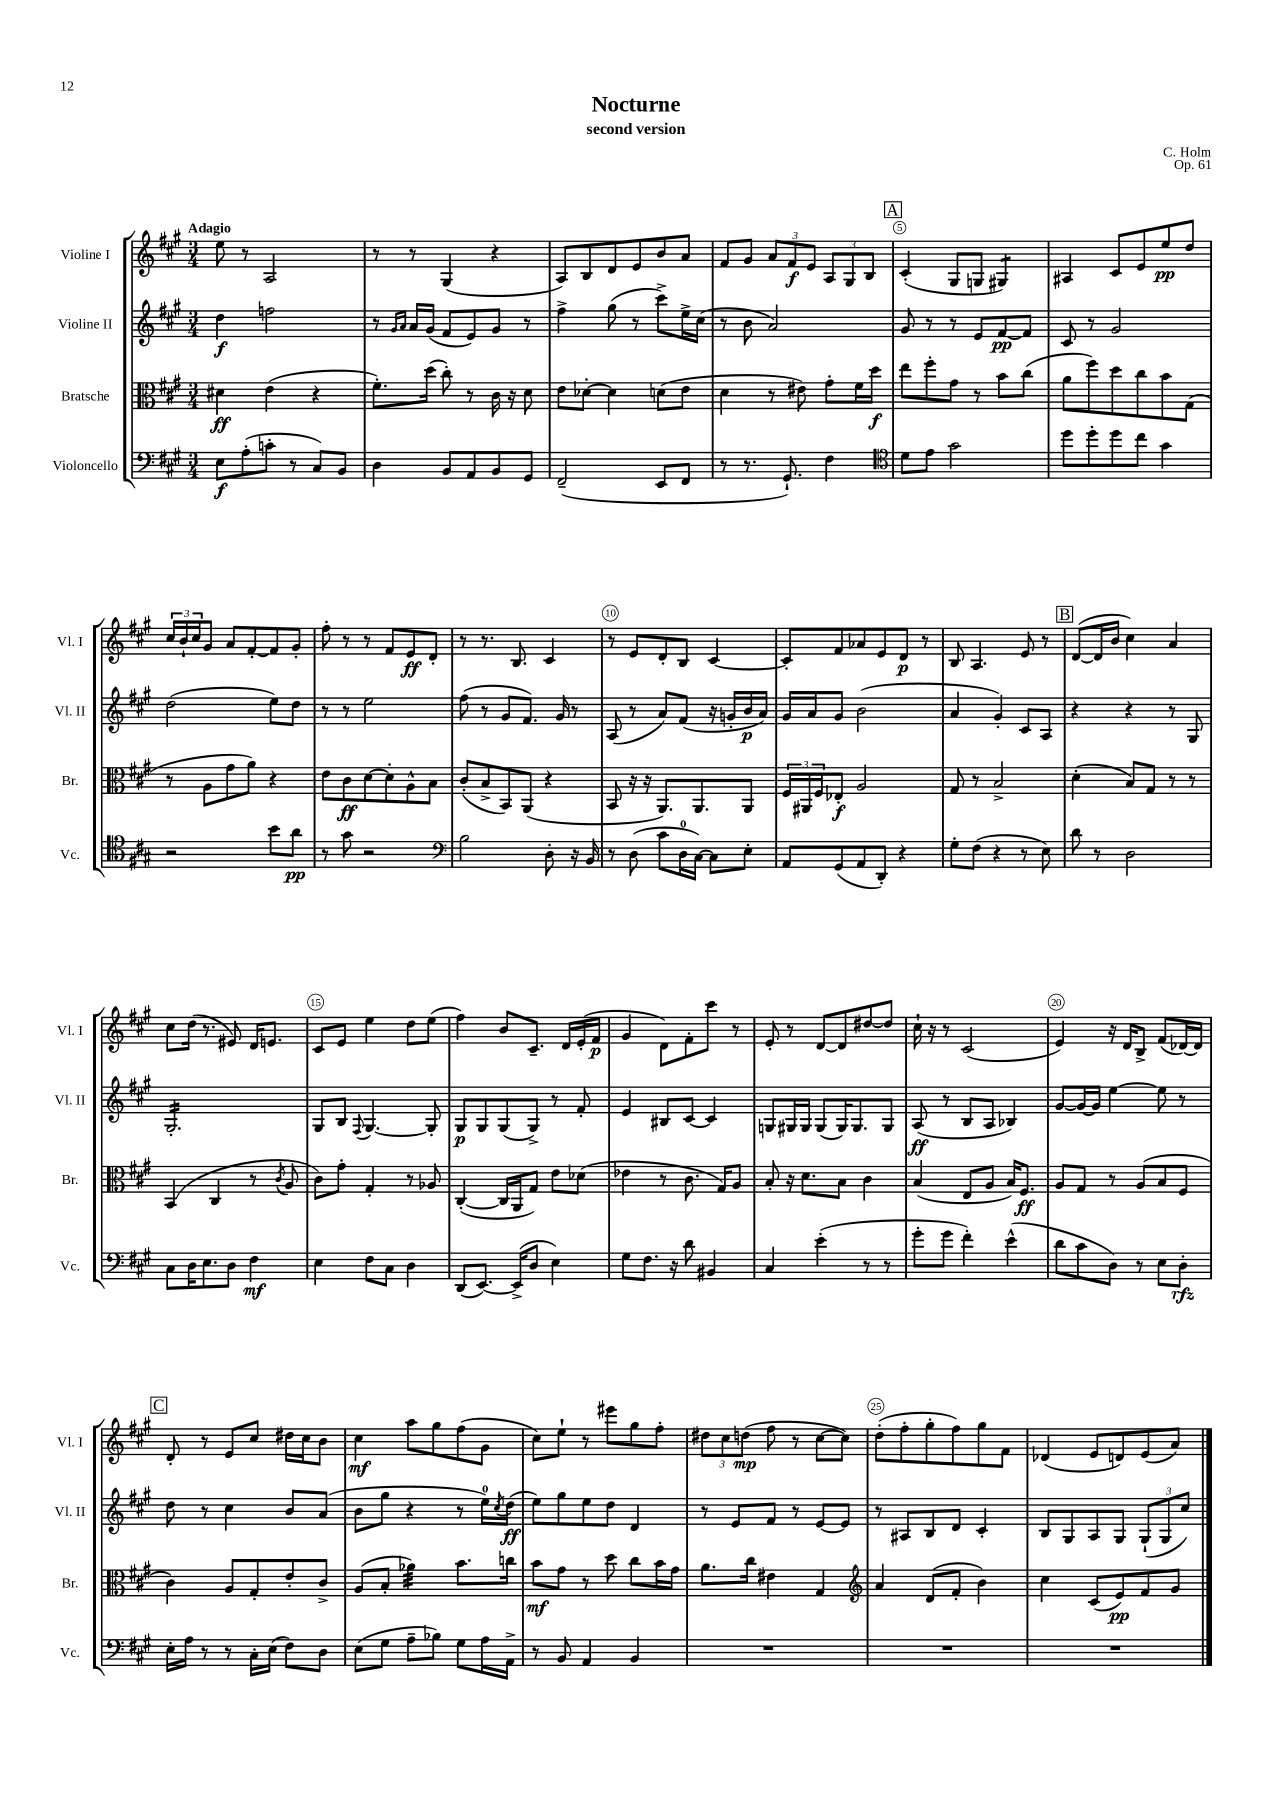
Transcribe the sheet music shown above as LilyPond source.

\header { title = "Nocturne" composer = "C. Holm" subtitle = "second version" opus = "Op. 61" }
<<
\new StaffGroup <<
\new Staff = "s0" \with { instrumentName = "Violine I" shortInstrumentName = "Vl. I" } {
    \clef treble \key a \major \numericTimeSignature \time 3/4 \tempo "Adagio"
    e''8 r8 a2 |
    r8 r8 gis4( r4 |
    a8) b8 d'8 e'8 b'8 a'8 |
    fis'8 gis'8 \tuplet 3/2 { a'8 fis'8\f e'8 } \tuplet 3/2 { a8 gis8 b8 } |
    \mark \markup { \box "A" } cis'4-.( gis8 g8 gis4:8) |
    ais4 cis'8 e'8 e''8\pp d''8 |
    \tuplet 3/2 { cis''16 b'16-! cis''16 } gis'8 a'8 fis'8~-. fis'8 gis'8-. |
    fis''8-. r8 r8 fis'8 e'8\ff d'8-. |
    r8 r8. b8. cis'4 |
    r8 e'8 d'8-. b8 cis'4~ |
    cis'8-. fis'8 aes'8 e'8 d'8\p r8 |
    b8 a4. e'8 r8 |
    \mark \markup { \box "B" } d'8~( d'16 b'16 cis''4) a'4 |
    cis''8 d''16( r8. eis'8) d'16 e'8. |
    cis'8 e'8 e''4 d''8 e''8( |
    fis''4) b'8 cis'8.-- d'16 e'16-.( fis'16\p |
    gis'4 d'8) fis'8-. cis'''8 r8 |
    e'8-. r8 d'8~ d'8 dis''8~ dis''8 |
    cis''16-! r16 r8 cis'2( |
    e'4) r16 d'16 b8-> fis'8( des'16~) des'16 |
    \mark \markup { \box "C" } d'8-. r8 e'8 cis''8 dis''16 cis''16 b'8 |
    cis''4\mf a''8 gis''8 fis''8( gis'8 |
    cis''8) e''8-! r8 eis'''8 gis''8 fis''8-. |
    \tuplet 3/2 { dis''8 cis''8 d''8\mp( } fis''8 r8 cis''8~ cis''8) |
    d''8-.( fis''8-. gis''8-. fis''8) gis''8 fis'8 |
    des'4( e'8 d'8) e'8( a'8) \bar "|." |
}
\new Staff = "s1" \with { instrumentName = "Violine II" shortInstrumentName = "Vl. II" } {
    \clef treble \key a \major \numericTimeSignature \time 3/4
    d''4\f f''2 |
    r8 \grace { gis'16 a'16 } a'16 gis'16( fis'8 e'8) gis'8 r8 |
    fis''4-> gis''8( r8 cis'''8->) e''16-> cis''16( |
    r8 b'8 a'2) |
    \mark \markup { \box "A" } gis'8 r8 r8 e'8 fis'8~\pp fis'8 |
    cis'8 r8 gis'2 |
    d''2( e''8) d''8 |
    r8 r8 e''2 |
    fis''8( r8 gis'8 fis'8.) gis'16 r8 |
    a8( r8 a'8) fis'8( r16 g'16-. b'16\p a'16) |
    gis'16 a'16 gis'8 b'2( |
    a'4 gis'4-.) cis'8 a8 |
    \mark \markup { \box "B" } r4 r4 r8 gis8 |
    gis2.:16-. |
    gis8 b8 \appoggiatura { fis8 } gis4.~ gis8-. |
    gis8\p gis8 gis8( gis8->) r8 fis'8-. |
    e'4 bis8 cis'8~ cis'4 |
    g8 gis16 gis16 gis8( gis16) gis8. gis8 |
    a8\ff( r8 b8 a8 bes4) |
    gis'8~ gis'16~ gis'16 e''4~ e''8 r8 |
    \mark \markup { \box "C" } d''8 r8 cis''4 b'8 a'8( |
    b'8 gis''8 r4 r8 e''16-0) \acciaccatura { cis''8 } d''16\ff( |
    e''8) gis''8 e''8 d''8 d'4 |
    r8 e'8 fis'8 r8 e'8~ e'8 |
    r8 ais8 b8 d'8 cis'4-. |
    b8 gis8 a8 gis8 \tuplet 3/2 { gis8-!( gis8 cis''8) } \bar "|." |
}
\new Staff = "s2" \with { instrumentName = "Bratsche" shortInstrumentName = "Br." } {
    \clef alto \key a \major \numericTimeSignature \time 3/4
    dis'4\ff e'4( r4 |
    fis'8.-.) d''16( cis''8-.) r8 cis'16 r16 d'8 |
    e'8 des'8~-. des'4 d'8( e'8 |
    d'4 r8 eis'8) gis'8-. fis'16 d''16\f |
    \mark \markup { \box "A" } e''8 fis''8-. gis'8 r8 b'8 cis''8( |
    a'8 fis''8) d''8 cis''8 b'8 gis8( |
    r8 a8 gis'8 a'8) r4 |
    e'8 cis'8\ff d'8~ d'8-. a8-^ b8 |
    cis'8-.( b8-> b,8) a,8( r4 |
    b,8 r16 r16 a,8.) a,8. a,8 |
    \tuplet 3/2 { fis16 ais,16 fis16 } ees8-.\f a2 |
    gis8 r8 b2-> |
    \mark \markup { \box "B" } d'4-.( b8) gis8 r8 r8 |
    b,4( cis4 r8 \acciaccatura { cis'8 } a8 |
    cis'8) gis'8-. gis4-. r8 aes8 |
    cis4~-.( cis16 a,16 gis8) e'8 des'8( |
    ees'4 r8 cis'8. gis16) a8 |
    b8-. r16 d'8. b8 cis'4 |
    b4( e8 a8 b16) fis8.\ff |
    a8 gis8 r8 a8( b8 fis8 |
    \mark \markup { \box "C" } cis'4) a8 gis8-. e'8-. cis'8-> |
    a8( b8-. aes'4:32) b'8. c''16 |
    b'8\mf gis'8 r8 d''8 cis''8 b'16 gis'16 |
    a'8. cis''16 eis'4 gis4 |
    \clef treble a'4 d'8( fis'8-. b'4) |
    cis''4 cis'8( e'8\pp) fis'8 gis'8 \bar "|." |
}
\new Staff = "s3" \with { instrumentName = "Violoncello" shortInstrumentName = "Vc." } {
    \clef bass \key a \major \numericTimeSignature \time 3/4
    e8\f a8-.( c'8-. r8 cis8) b,8 |
    d4 b,8 a,8 b,8 gis,8 |
    fis,2--( e,8 fis,8 |
    r8 r8. gis,8.-!) fis4 |
    \mark \markup { \box "A" } \clef tenor d'8 e'8 gis'2 |
    d''8 d''8-. d''8 cis''8 gis'4 |
    r2 b'8 a'8\pp |
    r8 gis'8 r2 |
    \clef bass b2 d8-. r16 b,16 |
    r8 d8( cis'8 d16-0 cis16~) cis8 e8-. |
    a,8 gis,8( a,8 d,8-.) r4 |
    gis8-. fis8( r4 r8 e8) |
    \mark \markup { \box "B" } d'8 r8 d2 |
    cis8 d16 e8. d8 fis4\mf |
    e4 fis8 cis8 d4 |
    d,8( e,8.~) e,16->( d8 e4) |
    gis8 fis8. r16 d'8 bis,4 |
    cis4 e'4-.( r8 r8 |
    gis'8-. gis'8 fis'4-.) e'4-^( |
    d'8 cis'8 d8) r8 e8 d8-.\rfz |
    \mark \markup { \box "C" } e16-. a16 r8 r8 cis16-. e16( fis8) d8 |
    e8( gis8 a8-- bes8) gis8 a16 a,16-> |
    r8 b,8 a,4 b,4 |
    R2. |
    R2. |
    R2. \bar "|." |
}
>>
>>
\layout { \context { \Score \override BarNumber.break-visibility = ##(#f #t #t) barNumberVisibility = #(every-nth-bar-number-visible 5) \override BarNumber.stencil = #(make-stencil-circler 0.1 0.3 ly:text-interface::print) } }
